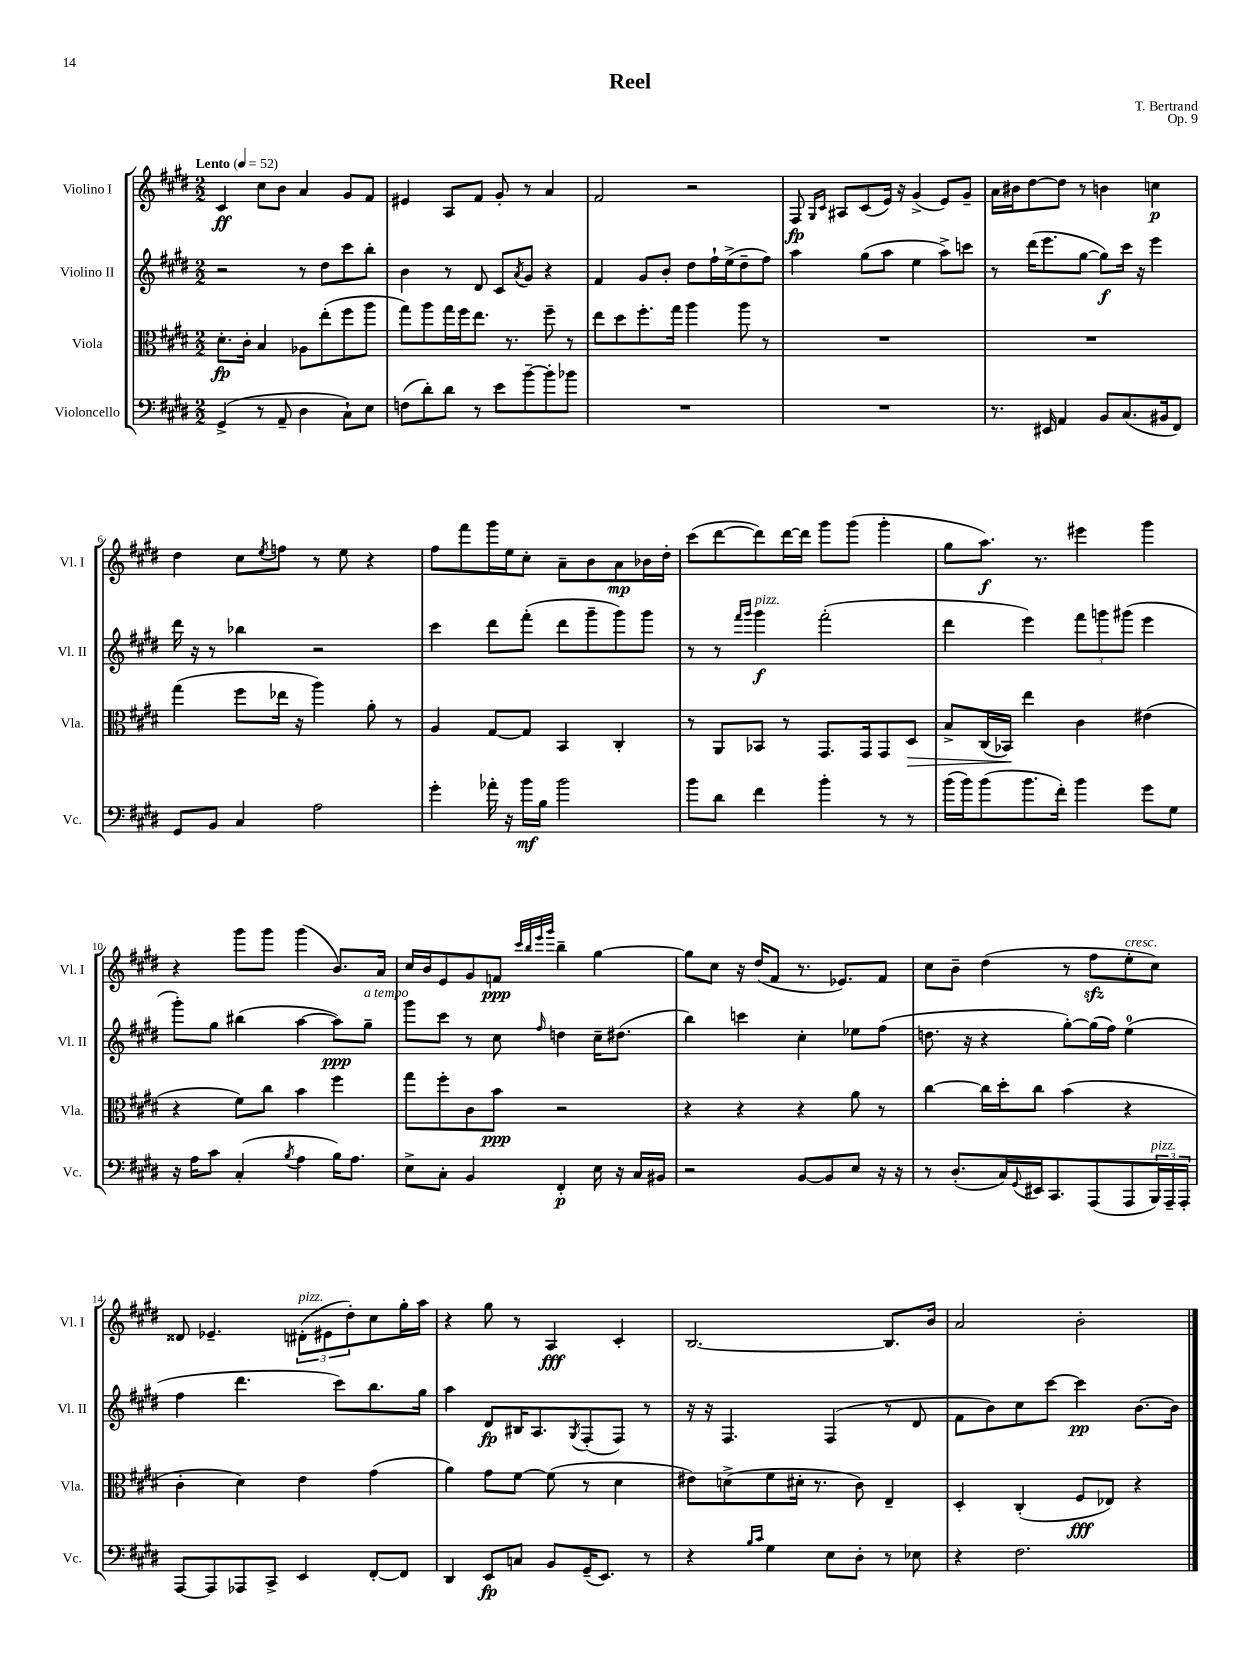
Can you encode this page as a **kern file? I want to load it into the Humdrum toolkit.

**kern	**dynam	**kern	**dynam	**kern	**dynam	**kern	**dynam
*part4	*part4	*part3	*part3	*part2	*part2	*part1	*part1
*staff4	*staff4	*staff3	*staff3	*staff2	*staff2	*staff1	*staff1
*I"Violoncello	*	*I"Viola	*	*I"Violino II	*	*I"Violino I	*
*I'Vc.	*	*I'Vla.	*	*I'Vl. II	*	*I'Vl. I	*
*clefF4	*	*clefC3	*	*clefG2	*	*clefG2	*
*k[f#c#g#d#]	*	*k[f#c#g#d#]	*	*k[f#c#g#d#]	*	*k[f#c#g#d#]	*
*M2/2	*	*M2/2	*	*M2/2	*	*M2/2	*
*MM52	*	*MM52	*	*MM52	*	*MM52	*
=1	=1	=1	=1	=1	=1	=1	=1
!	!	!	!	!	!	!LO:TX:a:B:t=Lento	!
(4GG#^/	.	8.d#'\L	fp	2r	.	4c#/	ff
.	.	16c#'\Jk	.	.	.	.	.
8r	.	4B/	.	.	.	8cc#\L	.
8AA~/	.	.	.	.	.	8b\J	.
4D#\	.	8A-X\L	.	8r	.	4a/	.
.	.	(8ee'\	.	8dd#\L	.	.	.
8C#`\L)	.	8ff#\	.	8ccc#\	.	8g#/L	.
8E\J	.	8aa\J	.	8bb'\J	.	8f#/J	.
=2	=2	=2	=2	=2	=2	=2	=2
(8Fn\L	.	8gg#\L)	.	4b\	.	4e#X/	.
8d#'\)	.	8aa\	.	.	.	.	.
8d#\J	.	16gg#\L	.	8r	.	8A/L	.
.	.	16ff#\J	.	.	.	.	.
8r	.	8.ee\J	.	8d#/	.	8f#/J	.
8e\L	.	.	.	8c#/L	.	8g#'/	.
.	.	8.r	.	.	.	.	.
.	.	.	.	8qa/	.	.	.
[8b~\	.	.	.	8g#/J	.	8r	.
8b'\]	.	8ff#~\	.	4r	.	4a/	.
8b-X\J	.	8r	.	.	.	.	.
=3	=3	=3	=3	=3	=3	=3	=3
1r	.	8ee\L	.	4f#/	.	2f#/	.
.	.	8dd#\	.	.	.	.	.
.	.	8.ff#'\	.	8g#/L	.	.	.
.	.	.	.	8b'/J	.	.	.
.	.	16gg#\Jk	.	.	.	.	.
.	.	4aa\	.	8dd#\L	.	2r	.
.	.	.	.	16ff#`\L	.	.	.
.	.	.	.	(16ee^\J	.	.	.
.	.	8aa\	.	8dd#~\	.	.	.
.	.	8r	.	8ff#\J)	.	.	.
=4	=4	=4	=4	=4	=4	=4	=4
1r	.	1r	.	4aa\	.	8F#/	fp
.	.	.	.	.	.	16qqG#/LL	.
.	.	.	.	.	.	16qqc#/JJ	.
.	.	.	.	.	.	8A#X/L	.
.	.	.	.	(8gg#\L	.	(8c#/	.
.	.	.	.	8aa\J	.	16e/Jk)	.
.	.	.	.	.	.	16r	.
.	.	.	.	4ee\	.	(4g#^/	.
.	.	.	.	8aa^\L)	.	8e/L)	.
.	.	.	.	8cccn\J	.	8g#~/J	.
=5	=5	=5	=5	=5	=5	=5	=5
8.r	.	1r	.	8r	.	16a\LL	.
.	.	.	.	.	.	16b#X\J	.
.	.	.	.	(16ddd#\KL	.	[8dd#\	.
16EE#X/	.	.	.	8.eee\	.	.	.
4AA/	.	.	.	.	.	8dd#\J]	.
.	.	.	.	[8gg#\J	.	8r	.
8BB/L	.	.	.	8gg#\L])	f	4bn\	.
(8.C#/	.	.	.	16ccc#\Jk	.	.	.
.	.	.	.	16r	.	.	.
.	.	.	.	4eee\	.	4ccn\	p
16BB#X/k	.	.	.	.	.	.	.
8FF#/J)	.	.	.	.	.	.	.
!!LO:LB:g=z
=6	=6	=6	=6	=6	=6	=6	=6
8GG#/L	.	(4gg#\	.	16ddd#\	.	4dd#\	.
.	.	.	.	16r	.	.	.
8BB/J	.	.	.	8r	.	.	.
4C#/	.	8ff#\L	.	4bb-X\	.	8cc#\L	.
.	.	.	.	.	.	8qee/	.
.	.	16ee-X\Jk	.	.	.	8ffn\J	.
.	.	16r	.	.	.	.	.
2A\	.	4aa\)	.	2r	.	8r	.
.	.	.	.	.	.	8ee\	.
.	.	8a'\	.	.	.	4r	.
.	.	8r	.	.	.	.	.
=7	=7	=7	=7	=7	=7	=7	=7
4g#'\	.	4A/	.	4ccc#\	.	8ff#\L	.
.	.	.	.	.	.	8fff#\	.
16a-X'\	.	[8G#/L	.	8ddd#\L	.	16ggg#\L	.
16r	.	.	.	.	.	16ee\J	.
16b\LL	mf	8G#/J]	.	(8fff#'\J	.	8cc#'\J	.
16B\JJ	.	.	.	.	.	.	.
2b\	.	4BB/	.	8ddd#\L	.	8a~\L	.
.	.	.	.	8ggg#~\	.	8b\	.
.	.	4C#'/	.	8ggg#\)	.	8a\	mp
.	.	.	.	8ggg#\J	.	16b-X\L	.
.	.	.	.	.	.	16dd#'\JJ	.
=8	=8	=8	=8	=8	=8	=8	=8
8b\L	.	8r	.	8r	.	(8ccc#\L	.
8d#\J	.	8AA/L	.	8r	.	[8ddd#\	.
.	.	.	.	16qqfff#/LL	.	.	.
.	.	.	.	16qqggg#/JJ	.	.	.
!	!	!	!	!LO:TX:a:i:t=pizz.	!	!	!
4f#\	.	8BB-X/J	.	4ggg#\	f	8ddd#\])	.
.	.	8r	.	.	.	[16ddd#\L	.
.	.	.	.	.	.	16ddd#\JJ]	.
4b'\	.	8.GG#/L	.	(2fff#'\	.	8ggg#\L	.
.	.	.	.	.	.	(8ggg#\J	.
.	.	16GG#/k	.	.	.	.	.
8r	.	8GG#/	.	.	.	4ggg#'\	.
!	!	!	!LO:HP:b	!	!	!	!
8r	.	8D#/J	>	.	.	.	.
=9	=9	=9	=9	=9	=9	=9	=9
(16b\LL	.	8B^/L	.	4ddd#\	.	8gg#\L	.
16b\J)	.	.	.	.	.	.	.
(8b\	.	(16C#/L	.	.	.	8.aa\J)	f
.	.	16BB-X/JJ)	.	.	.	.	.
8.b\	.	4ee\	]	4eee\)	.	.	.
.	.	.	.	.	.	8.r	.
16f#'\Jk)	.	.	.	.	.	.	.
4b\	.	4c#\	.	12fff#\L	.	4eee#X\	.
.	.	.	.	12gggn\	.	.	.
.	.	.	.	(12ggg#X\J	.	.	.
8g#\L	.	(4e#X\	.	4eee\	.	4ggg#\	.
8G#\J	.	.	.	.	.	.	.
!!LO:LB:g=z
=10	=10	=10	=10	=10	=10	=10	=10
16r	.	4r	.	8ggg#'\L)	.	4r	.
16A\KL	.	.	.	.	.	.	.
8c#\J	.	.	.	8gg#\J	.	.	.
(4C#'/	.	8f#\L)	.	(4bb#X\	.	8ggg#\L	.
.	.	8cc#\J	.	.	.	8ggg#\J	.
8qB/	.	.	.	.	.	.	.
4A\	.	4b\	.	[4aa\	.	(4ggg#\	.
16B\KL)	.	4ff#\	.	8aa\L])	ppp	8.b/L)	.
8.A\J	.	.	.	.	.	.	.
!	!	!	!	!LO:TX:a:i:t=a tempo	!	!	!
.	.	.	.	8gg#~\J	.	.	.
.	.	.	.	.	.	16a/Jk	.
=11	=11	=11	=11	=11	=11	=11	=11
8E^\L	.	8gg#\L	.	8ggg#\L	.	16cc#/LL	.
.	.	.	.	.	.	16b/J	.
8C#'\J	.	8ff#'\	.	8ccc#\J	.	8e/	.
4BB/	.	8c#\	.	8r	.	8g#/	.
.	.	8b\J	ppp	8cc#\	.	8fn/J	ppp
.	.	.	.	.	.	32qqccc#/LLL	.
.	.	.	.	.	.	32qqbb/	.
.	.	.	.	.	.	32qqeee/	.
.	.	.	.	16qqff#/	.	32qqggg#/JJJ	.
4FF#'/	p	2r	.	4ddn\	.	4bb~\	.
16E\	.	.	.	16cc#~\KL	.	[4gg#\	.
16r	.	.	.	(8.dd#X\J	.	.	.
16C#/LL	.	.	.	.	.	.	.
16BB#X/JJ	.	.	.	.	.	.	.
=12	=12	=12	=12	=12	=12	=12	=12
2r	.	4r	.	4bb\)	.	8gg#\L]	.
.	.	.	.	.	.	8cc#\J	.
.	.	4r	.	4cccn\	.	16r	.
.	.	.	.	.	.	(16dd#/KL	.
.	.	.	.	.	.	8f#/J	.
[8BB/L	.	4r	.	4cc#'\	.	8.r	.
8BB/]	.	.	.	.	.	.	.
.	.	.	.	.	.	8.e-X/L)	.
8E/J	.	8a\	.	8ee-X\L	.	.	.
16r	.	8r	.	(8ff#\J	.	8f#/J	.
16r	.	.	.	.	.	.	.
=13	=13	=13	=13	=13	=13	=13	=13
8r	.	[4cc#\	.	8.ddn\	.	8cc#\L	.
(8.D#'/L	.	.	.	.	.	8b~\J	.
.	.	.	.	16r	.	.	.
.	.	16cc#\LL]	.	4r	.	(4dd#\	.
16C#/L)	.	16dd#'\J	.	.	.	.	.
8qqGG#/	.	.	.	.	.	.	.
16EE#X/J	.	8cc#\J	.	.	.	.	.
8.CC#/	.	.	.	.	.	.	.
.	.	(4b\	.	[8gg#'\L)	.	8r	.
(8AAA/	.	.	.	(16gg#\L]	.	8ff#zz\L	.
.	.	.	.	16ff#\JJ)	.	.	.
!	!	!	!	!	!	!LO:TX:a:i:t=cresc.	!
8AAA/	.	4r	.	(4ee\	.	8ee'\	.
!LO:TX:a:i:t=pizz.	!	!	!	!	!	!	!
24BBB/L)	.	.	.	.	.	8cc#\J)	.
24AAA~/	.	.	.	.	.	.	.
24AAA'/JJ	.	.	.	.	.	.	.
!!LO:LB:g=z
=14	=14	=14	=14	=14	=14	=14	=14
[8AAA/L	.	4c#'\	.	4ff#\	.	8d##X/	.
8AAA/]	.	.	.	.	.	4.e-X~/	.
8AAA-X/	.	4d#\)	.	4.ddd#\	.	.	.
8CC#^/J	.	.	.	.	.	.	.
!	!	!	!	!	!	!LO:TX:a:i:t=pizz.	!
4EE/	.	4e\	.	.	.	(12d#X'\L	.
.	.	.	.	.	.	12e#X\	.
.	.	.	.	8ccc#\L)	.	.	.
.	.	.	.	.	.	12dd#'\)	.
[8FF#'/L	.	(4g#\	.	8.bb\	.	8cc#\	.
8FF#/J]	.	.	.	.	.	16gg#'\L	.
.	.	.	.	16gg#\Jk	.	16aa\JJ	.
=15	=15	=15	=15	=15	=15	=15	=15
4DD#/	.	4a\)	.	4aa\	.	4r	.
8EE/L	fp	8g#\L	.	8d#/L	fp	8gg#\	.
8Cn/J	.	[8f#\J	.	16B#X/K	.	8r	.
.	.	.	.	8.A/	.	.	.
8BB/L	.	(8f#\]	.	.	.	4A/	fff
.	.	.	.	8qG#/	.	.	.
(16GG#~/K	.	8r	.	(8F#'/	.	.	.
8.EE/J)	.	.	.	.	.	.	.
.	.	4d#\	.	8F#/J)	.	4c#'/	.
8r	.	.	.	8r	.	.	.
=16	=16	=16	=16	=16	=16	=16	=16
4r	.	8e#X\L)	.	16r	.	[2.B/	.
.	.	.	.	16r	.	.	.
.	.	(8dn^\	.	4.F#/	.	.	.
16qqB/LL	.	.	.	.	.	.	.
16qqc#/JJ	.	.	.	.	.	.	.
4G#\	.	8f#\	.	.	.	.	.
.	.	16d#X'\Jk	.	.	.	.	.
.	.	8.r	.	.	.	.	.
8E\L	.	.	.	(4F#/	.	.	.
8D#'\J	.	8c#\)	.	.	.	.	.
8r	.	4E~/	.	8r	.	8.B/L]	.
8E-X\	.	.	.	8d#/	.	.	.
.	.	.	.	.	.	16b/Jk	.
=17	=17	=17	=17	=17	=17	=17	=17
4r	.	4D#'/	.	8f#\L	.	2a/	.
.	.	.	.	8b\)	.	.	.
2.F#\	.	(4C#'/	.	8cc#\	.	.	.
.	.	.	.	[8ccc#\J	.	.	.
.	.	8F#/L	fff	4ccc#\]	pp	2b'\	.
.	.	8E-X/J)	.	.	.	.	.
.	.	4r	.	[8.b\L	.	.	.
.	.	.	.	16b\Jk]	.	.	.
==	==	==	==	==	==	==	==
*-	*-	*-	*-	*-	*-	*-	*-
